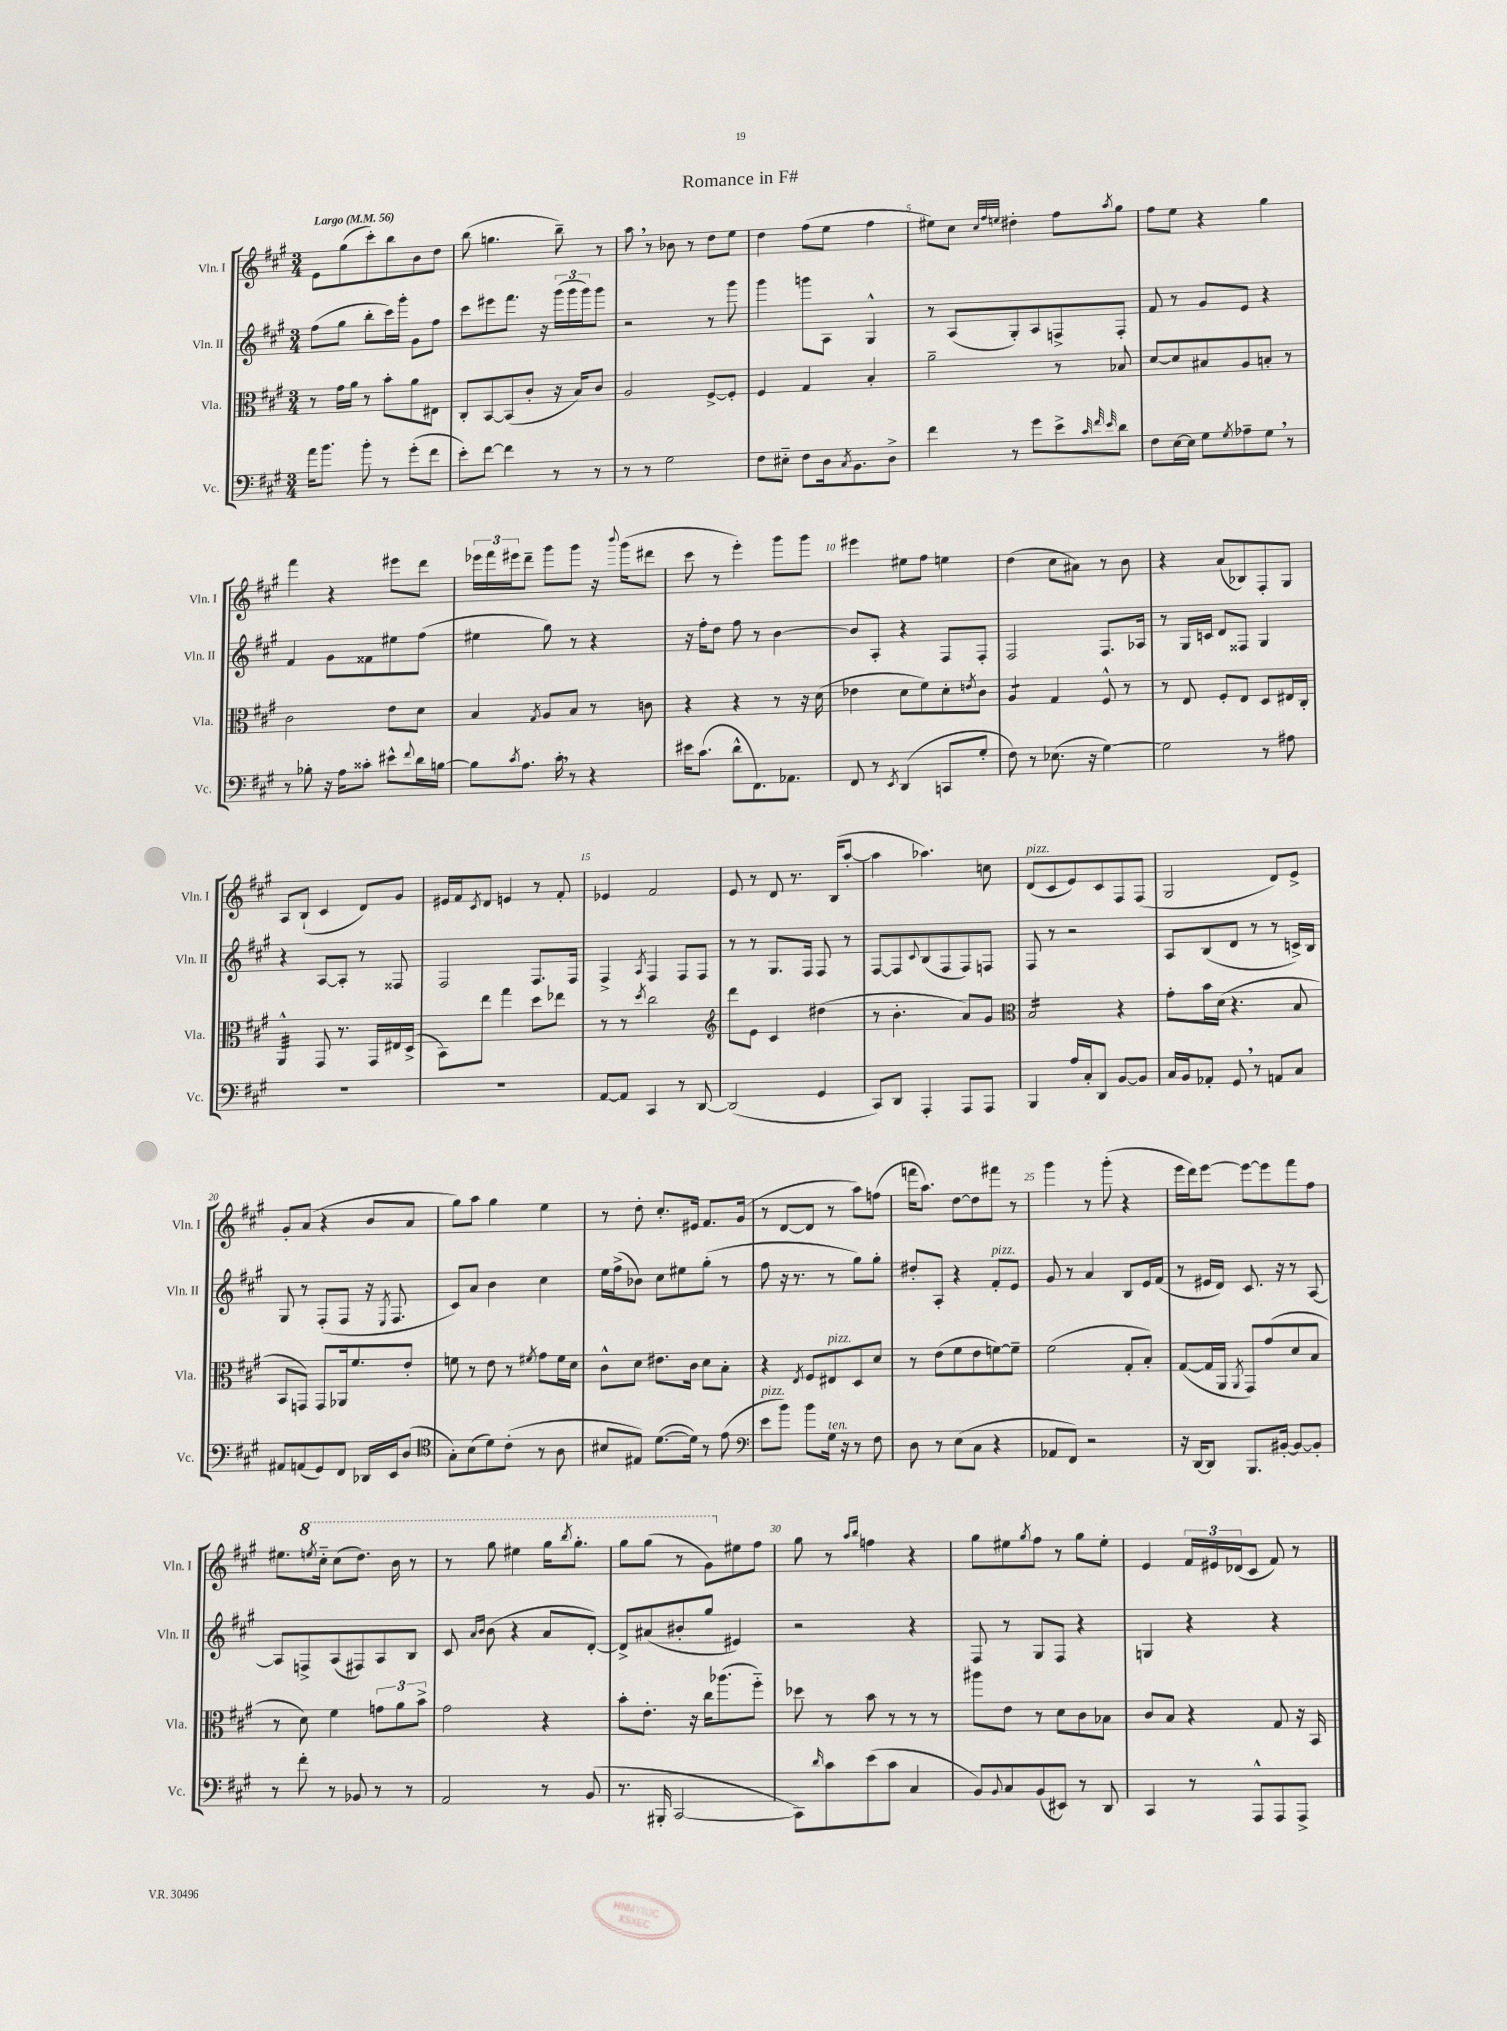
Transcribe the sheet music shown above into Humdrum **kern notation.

**kern	**kern	**kern	**kern
*staff4	*staff3	*staff2	*staff1
*clefF4	*clefC3	*clefG2	*clefG2
*k[f#c#g#]	*k[f#c#g#]	*k[f#c#g#]	*k[f#c#g#]
*M3/4	*M3/4	*M3/4	*M3/4
*MM56	*MM56	*MM56	*MM56
16a	8r	(8ff#	8e
8.b	.	.	.
.	16g#	8gg#	(8gg#
.	16a	.	.
8b'	8r	8bb'	8ccc#')
8r	8b'	16ccc#)	8bb
.	.	16ggg#'	.
(8g#'	8a	8g#	8b
8f#	8E#	8ff#	8dd
=	=	=	=
8e')	8C#'	8ccc#	(8bb
[8f#	[8BB	8eee#	4.gg
4f#]	(8BB]	8.fff#	.
.	8c#'	.	.
.	.	16r	.
8r	16r	(24ggg#	8bb~)
.	.	24ggg#	.
.	16B)	.	.
.	.	24ggg#)	.
8r	8c#	8ggg#	8r
=	=	=	=
8r	2A	2r	8aa
8r	.	.	8r
2G#	.	.	8b-
.	.	.	8r
.	[8F#^	8r	8dd
.	8F#']	8ggg#	8ee
=	=	=	=
8F#	4F#	4ggg#	4dd
8E#'~	.	.	.
8F#	4G#	8ggg	(8ff#
16D	.	8A	8ee
8qC#	.	.	.
8.BB	.	.	.
.	4B'	4G#^^	4ff#
8D^	.	.	.
=	=	=	=
4f#	2a~	8r	8ee#)
.	.	(8A	8cc#
.	.	.	32qqcc#
.	.	.	32qqff#
.	.	.	32qqee
8r	.	8G#')	4dd#'
8g#	.	8A	.
8e^	8r	8F^	8ff#
32qqc#	.	.	.
32qqf#	.	.	.
32qqe	.	.	8qaa
8d	8B-	8F'	8gg#
=	=	=	=
8F#	[8d	8f#	8ff#
[16E	8d]	8r	8ee
16E]	.	.	.
8G#	8B#	8g#	4r
8qG#	.	.	.
8A-~	8A	8e	.
8G#	8B'	4r	4gg#
8r	8r	.	.
=	=	=	=
8r	2c#	4f#	4fff#
8B-'	.	.	.
16r	.	8g#	4r
16A	.	.	.
8c##'	.	8f##	.
8e#^^	8e	8ee#	8eee#
8qqf#	.	.	.
16d	8d	(8ff#	8ddd
[16B	.	.	.
=	=	=	=
8B]	4B	4ee#	24eee-
.	.	.	24fff#
.	.	.	24eee#
8qc#	.	.	.
8.A	.	.	8ddd~
.	8qG#	.	.
.	8A	8gg#)	8ggg#
16c#'	.	.	.
8r	8B	8r	8ggg#
4r	8r	4r	16r
.	.	.	8qqbbb
.	.	.	(16ggg#
.	8c	.	8ddd#
=	=	=	=
16e#	4r	16r	8ccc#
(8.c#	.	16ff#'	.
.	.	8dd	8r
8d^^	4r	8ff#	4eee')
8.FF#)	.	8r	.
.	8r	[4b	8ggg#
8.AA-	.	.	.
.	16r	.	8ggg#
.	(16d	.	.
=	=	=	=
8FF#	4e-	8b]	4eee#
8r	.	8A'	.
8qEE	.	.	.
(4DD	8d	4r	8ee#
.	8f#)	.	8ff#
8CC	8d'	8F#	4ee
.	8qe	.	.
8G#'	8c#	8F#'	.
=	=	=	=
8F#)	4A	2F#	(4dd
8r	.	.	.
(8.E-	4G#	.	8cc#
.	.	.	8a#)
16r	.	.	.
[4G#)	8F#^^	8.F#	8r
.	8r	.	8b
.	.	16A-	.
=	=	=	=
2G#]	8r	8r	4r
.	8E	16G#	.
.	.	16c	.
.	8F#'	8d	(8a
.	8E	8F##	8B-)
8r	8D	4G#	8F#'
8A#	16E#	.	8G#
.	16C#'	.	.
=	=	=	=
2.r	4AA^^	4r	8A
.	.	.	(8B`
.	8GG#	[8A	4c#
.	8.r	8A']	.
.	.	8r	8d)
.	16GG#	.	.
.	16E#	8F##	8g#
.	(16D^	.	.
=	=	=	=
2.r	8BB)	2F#	16e#
.	.	.	16f#
.	.	.	8qc#
.	8ee	.	8d
.	4gg#	.	4e
.	8dd	8.F#	8r
.	8ee-	.	8f#'
.	.	16F#	.
=	=	=	=
[8AA	8r	4F#^	4e-
8AA]	8r	.	.
.	8qdd	8qA	.
4CC#	2cc#	4F#	2f#
8r	.	8F#	.
[8DD	.	8F#	.
=	=	=	=
*	*clefG2	*	*
(2DD]	8ddd	8r	8e
.	8e	8r	8r
.	4c#	8.G#	8d
.	.	.	8.r
.	.	16F#	.
4GG#	(4dd#	8F#	.
.	.	.	(16B
.	.	8r	[8aa'
=	=	=	=
8CC#)	8r	[8F#	4aa]
8DD	4.b'	8F#]	.
.	.	8qqc#	.
4AAA'	.	(8B	4.aa-)
.	.	8F#	.
8AAA	8a)	8F#)	.
8AAA	8g#	8F	8cc
=	=	=	=
*	*clefC3	*	*
4BBB	2B	8F#	(8d
.	.	8r	8c#
16A	.	2r	8e)
16C#'	.	.	.
8DD	.	.	8c#
[8BB	4r	.	8F#
8BB]	.	.	(8F#
=	=	=	=
16C#	8g#'	8A	2G#
16BB	.	.	.
8AA-'	16b	(8B	.
.	(16d	.	.
8GG#	4.r	8d	.
8r	.	8r	.
8AA	.	8r	8d)
8C#	8B	16c^)	8e^
.	.	16B	.
=	=	=	=
8AA#	8BB	8G#	8g#'
(8AA	8GG)	8r	(8a
8GG#)	8GG	(8F#'	4r
8FF#	16AA-	8F#	.
.	8.f#	.	.
16DD-	.	16r	8b
.	.	8qE	.
16EE	.	8.F#	.
(8D	8e'	.	8a
=	=	=	=
*clefC4	*	*	*
8G#')	8f	8c#)	8gg#)
(8B	8r	8a	8aa
8d)	8e	4b	4gg#
(8c#'	8r	.	.
.	8qf#	.	.
8r	8g#	4cc#	4ee
8A	16f#	.	.
.	16d	.	.
=	=	=	=
8B#	8c#^^	16ee	8r
.	.	(16ff#^	.
8E#)	8d	8b-)	8dd'
([8.d	8.e#	8cc#	8.cc#'
.	.	8ee#	.
16d])	16c#	.	16e#
8r	8d	(8gg#'	8.f#
(8e	8B'	8r	.
.	.	.	(16g#
=	=	=	=
*clefF4	*	*	*
8e	4r	8ff#	8r
8b)	.	16r	[8d
.	.	8.r	.
.	8qE	.	.
8b	8F#	.	8d]
16G#	8E#	8r	8r
16r	.	.	.
8r	8D	8gg#)	8aa)
8F#	8d	8gg#'	(8ff
=	=	=	=
8D	8r	8dd#'	16fff
.	.	.	8.aa)
8r	(8e	8A'	.
(8E	8f#	4r	[8dd
8C#	8e	.	8dd]
4r	[8f)	8f#'	8fff#
.	8f~]	8e	8r
=	=	=	=
8AA-	(2f#	8g#	4ggg#
8FF#)	.	8r	.
2r	.	4a	8r
.	.	.	(8ggg#'
.	8G#'	8B	4r
.	8B')	16e	.
.	.	(16f#	.
=	=	=	=
16r	([8G#	8r	16eee
[16DD	.	.	16ddd)
8DD]	16G#]	16e#	[8eee
.	16AA	16d)	.
.	8qAA	.	.
8.BBB	8GG#)	8.c#	8eee_
.	(8g#	.	8eee]
[16BB#'	.	16r	.
8BB#_	8d	8r	8fff#
8BB#']	8B	[8A	8ff#
=	=	=	=
8r	8r	8A]	8.ee#
8f#'	8d)	8F^	.
.	.	.	8qeee
.	.	.	16ccc#'~
8r	4f#	(8A	(8ccc#
8BB-	.	8F#)	8.ddd)
8r	12g	8A	.
.	.	.	16bb
.	12a	.	.
8r	.	8B	8r
.	12b^	.	.
=	=	=	=
2AA	2g#	8c#	8r
.	.	16qqa	.
.	.	16qqb	.
.	.	(8b	8ggg#
.	.	4r	4eee#
8r	4r	8a	16ggg#
.	.	.	8qbbb
.	.	.	8.ggg#'
(8BB	.	[8d')	.
=	=	=	=
8.r	8b'	8d^]	8ggg#
.	8.e'	(8a#	(8ggg#
16BBB#'	.	.	.
[2CC#	.	8b#'	8r
.	16r	.	.
.	16cc#	8gg#	8gg#)
.	(8.aa-	.	.
.	.	4e#)	8ee#
.	8ff#'~)	.	8ff#
=	=	=	=
8CC#])	8dd-	2r	8gg#
16qqd	.	.	.
8c#	8r	.	8r
.	.	.	16qqaa
.	.	.	16qqbb
(8e	8b	.	4ff
8c#	8r	.	.
4C#	8r	4r	4r
.	8r	.	.
=	=	=	=
8BB)	8aa#	8F#	8gg#
8qqBB	.	.	.
8C#	8e	8r	8ee#
.	.	.	8qgg#
(8BB	8r	8G#	8ff#
8EE#)	8d	8F#	8r
8r	8c#	4r	8gg#
8DD	8B-	.	8ee#'
=	=	=	=
4CC#	8c#	4G	4e
.	8B	.	.
8r	4r	4r	24f#
.	.	.	24e#
.	.	.	(24d-
8AAA^^	.	.	8c#
8AAA	8G#	4r	8f#)
8AAA^	16r	.	8r
.	16BB	.	.
==	==	==	==
*-	*-	*-	*-
